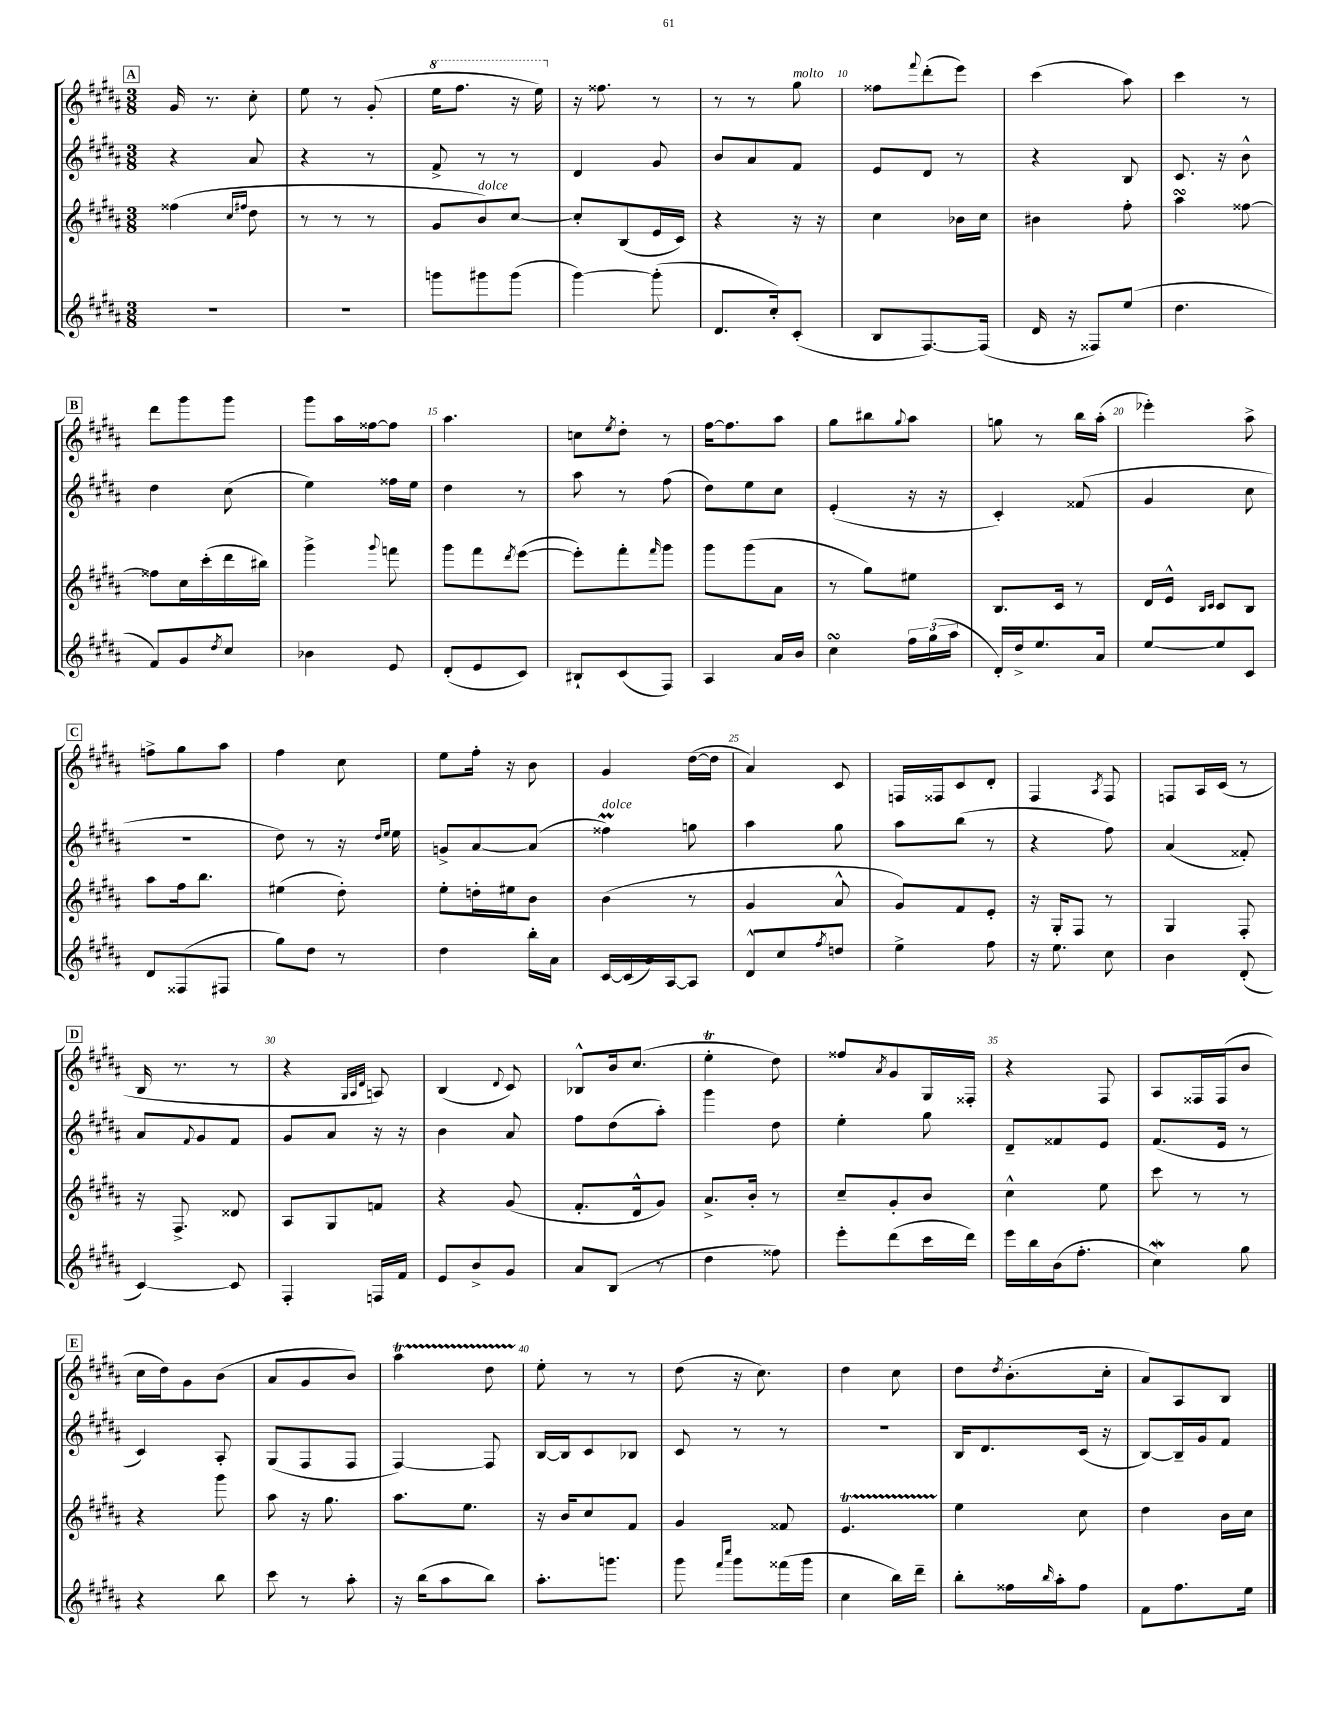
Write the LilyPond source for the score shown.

<<
\new StaffGroup <<
\new Staff = "s0" {
    \clef treble \key b \major \numericTimeSignature \time 3/8
    \mark \markup { \box "A" } gis'16 r8. cis''8-. |
    e''8 r8 gis'8-.( |
    \ottava #1 e'''16 fis'''8. r16 e'''16) \ottava #0 |
    r16 fisis''8. r8 |
    r8 r8 gis''8^\markup { \italic "molto" } |
    fisis''8 \appoggiatura { fis'''8 } dis'''8-.( e'''8) |
    cis'''4( ais''8) |
    cis'''4 r8 |
    \mark \markup { \box "B" } dis'''8 gis'''8 gis'''8 |
    gis'''8 ais''16 fisis''16~ fisis''8 |
    ais''4. |
    c''8 \acciaccatura { e''8 } dis''8-. r8 |
    fis''16~ fis''8. ais''8 |
    gis''8 bis''8 \appoggiatura { gis''8 } ais''8 |
    g''8 r8 b''16 ais''16-.( |
    ees'''4-.) ais''8-> |
    \mark \markup { \box "C" } f''8-> gis''8 ais''8 |
    fis''4 cis''8 |
    e''8 fis''16-. r16 b'8 |
    gis'4 dis''16~( dis''16 |
    ais'4) cis'8 |
    f16 fisis16 cis'8 dis'8-. |
    fis4 \acciaccatura { ais8 } fis8 |
    f8 ais16 cis'16( r8 |
    \mark \markup { \box "D" } b16 r8. r8 |
    r4 \grace { gis32 ais32 dis'32 } a8) |
    b4( \appoggiatura { dis'8 } cis'8) |
    bes8-^ b'16 cis''8.( |
    e''4-.\trill dis''8) |
    fisis''8 \acciaccatura { ais'8 } gis'8 gis16 fisis16-. |
    r4 fis8 |
    ais8 fisis16 fisis16( b'8 |
    \mark \markup { \box "E" } cis''16 dis''16) gis'8 b'8( |
    ais'8 gis'8 b'8) |
    ais''4\startTrillSpan dis''8 |
    e''8-.\stopTrillSpan r8 r8 |
    dis''8( r16 cis''8.) |
    dis''4 cis''8 |
    dis''8 \acciaccatura { dis''8 } b'8.-.( cis''16-. |
    ais'8) ais8 b8 \bar "|." |
}
\new Staff = "s1" {
    \clef treble \key b \major \numericTimeSignature \time 3/8
    \mark \markup { \box "A" } r4 ais'8 |
    r4 r8 |
    fis'8-> r8 r8 |
    dis'4 gis'8 |
    b'8 ais'8 fis'8 |
    e'8 dis'8 r8 |
    r4 b8 |
    cis'8. r16 b'8-^ |
    \mark \markup { \box "B" } dis''4 cis''8( |
    e''4) fisis''16 e''16 |
    dis''4 r8 |
    ais''8 r8 fis''8( |
    dis''8) e''8 cis''8 |
    e'4-.( r16 r16 |
    cis'4-.) fisis'8( |
    gis'4 cis''8 |
    \mark \markup { \box "C" } R4. |
    dis''8) r8 r16 \grace { dis''16 e''16 } e''16 |
    g'8-> ais'8~ ais'8( |
    fisis''4\prall^\markup { \italic "dolce" }) g''8 |
    ais''4 gis''8 |
    ais''8 b''8( r8 |
    r4 fis''8) |
    ais'4( fisis'8-.) |
    \mark \markup { \box "D" } ais'8 \appoggiatura { fis'8 } gis'8 fis'8 |
    gis'8 ais'8 r16 r16 |
    b'4 ais'8 |
    fis''8 dis''8( ais''8-.) |
    gis'''4 dis''8 |
    e''4-. gis''8 |
    dis'8-- fisis'8 e'8 |
    fis'8.( e'16 r8 |
    \mark \markup { \box "E" } cis'4) ais8-. |
    gis8( fis8 fis8 |
    fis4~) fis8 |
    b16~ b16 cis'8 bes8 |
    cis'8 r8 r8 |
    R4. |
    b16 dis'8. cis'16( r16 |
    b8~) b16-- gis'16 fis'8 \bar "|." |
}
\new Staff = "s2" {
    \clef treble \key b \major \numericTimeSignature \time 3/8
    \mark \markup { \box "A" } fisis''4( \grace { cis''16 fis''16 } dis''8 |
    r8 r8 r8 |
    gis'8 b'8^\markup { \italic "dolce" }) cis''8~ |
    cis''8-. b8( e'16 cis'16) |
    r4 r16 r16 |
    cis''4 bes'16 cis''16 |
    bis'4 fis''8-. |
    ais''4\turn fisis''8~ |
    \mark \markup { \box "B" } fisis''8 cis''16 cis'''16-.( dis'''16 bis''16) |
    gis'''4-> \appoggiatura { gis'''8 } f'''8 |
    gis'''8 fis'''8 \acciaccatura { dis'''8 } e'''8~( |
    e'''8-.) fis'''8-. \grace { fis'''16 } gis'''8 |
    gis'''8 gis'''8( ais'8 |
    r8 gis''8) eis''8 |
    b8. cis'16 r8 |
    dis'16 e'16-^ \grace { b16 cis'16 } cis'8 b8 |
    \mark \markup { \box "C" } ais''8 fis''16 b''8. |
    eis''4( dis''8-.) |
    e''8-. d''16-. eis''16 b'8 |
    b'4( r8 |
    gis'4 ais'8-^ |
    gis'8) fis'8 e'8-. |
    r16 gis16-. fis8 r8 |
    gis4 fis8-. |
    \mark \markup { \box "D" } r16 fis8.-> disis'8 |
    ais8 gis8 f'8 |
    r4 gis'8( |
    fis'8.-. dis'16-^ gis'8) |
    ais'8.-> b'16-. r8 |
    cis''8-- gis'8-. b'8 |
    cis''4-^ e''8 |
    cis'''8 r8 r8 |
    \mark \markup { \box "E" } r4 gis'''8 |
    ais''8 r16 gis''8. |
    ais''8. e''8. |
    r16 b'16 cis''8 fis'8 |
    gis'4 fisis'8 |
    e'4.\startTrillSpan |
    e''4\stopTrillSpan cis''8 |
    dis''4 b'16 cis''16 \bar "|." |
}
\new Staff = "s3" {
    \clef treble \key b \major \numericTimeSignature \time 3/8
    \mark \markup { \box "A" } R4. |
    R4. |
    g'''8 gis'''8 gis'''8( |
    gis'''4~) gis'''8-.( |
    dis'8. cis''16-.) cis'8-.( |
    b8 fis8.~) fis16( |
    dis'16 r16 fisis8) e''8( |
    dis''4. |
    \mark \markup { \box "B" } fis'8) gis'8 \acciaccatura { dis''8 } cis''8 |
    bes'4 e'8 |
    dis'8-.( e'8 cis'8) |
    bis8-! cis'8( fis8) |
    ais4 ais'16 b'16 |
    cis''4\turn \tuplet 3/2 { fis''16 gis''16( ais''16 } |
    dis'16-.) dis''16-> e''8. ais'16 |
    e''8~ e''8 cis'8 |
    \mark \markup { \box "C" } dis'8 fisis8( fis8 |
    gis''8) dis''8 r8 |
    dis''4 b''16-. ais'16 |
    cis'16~ cis'16( ais'16) ais16~ ais8 |
    dis'8-^ cis''8 \acciaccatura { fis''8 } d''8 |
    e''4-> fis''8 |
    r16 e''8. cis''8 |
    b'4 dis'8-.( |
    \mark \markup { \box "D" } cis'4~) cis'8 |
    fis4-. f16 fis'16 |
    e'8 b'8-> gis'8 |
    ais'8 b8( r8 |
    dis''4 fisis''8) |
    e'''8-. dis'''8( cis'''16 dis'''16) |
    e'''16 b''16 b'16( fis''8.-. |
    cis''4\mordent) gis''8 |
    \mark \markup { \box "E" } r4 b''8 |
    cis'''8 r8 ais''8-. |
    r16 b''16( ais''8 b''8) |
    ais''8.-. g'''8. |
    gis'''8 \grace { fis'''16 cis''''16 } gis'''8 fisis'''16( gis'''16 |
    cis''4 b''16) dis'''16-- |
    b''8-. fisis''16 \grace { b''16 } ais''16-. fisis''8 |
    fis'8 fis''8. e''16 \bar "|." |
}
>>
>>
\layout { \context { \Score currentBarNumber = #5 \override BarNumber.break-visibility = ##(#f #t #t) barNumberVisibility = #(every-nth-bar-number-visible 5) } }
